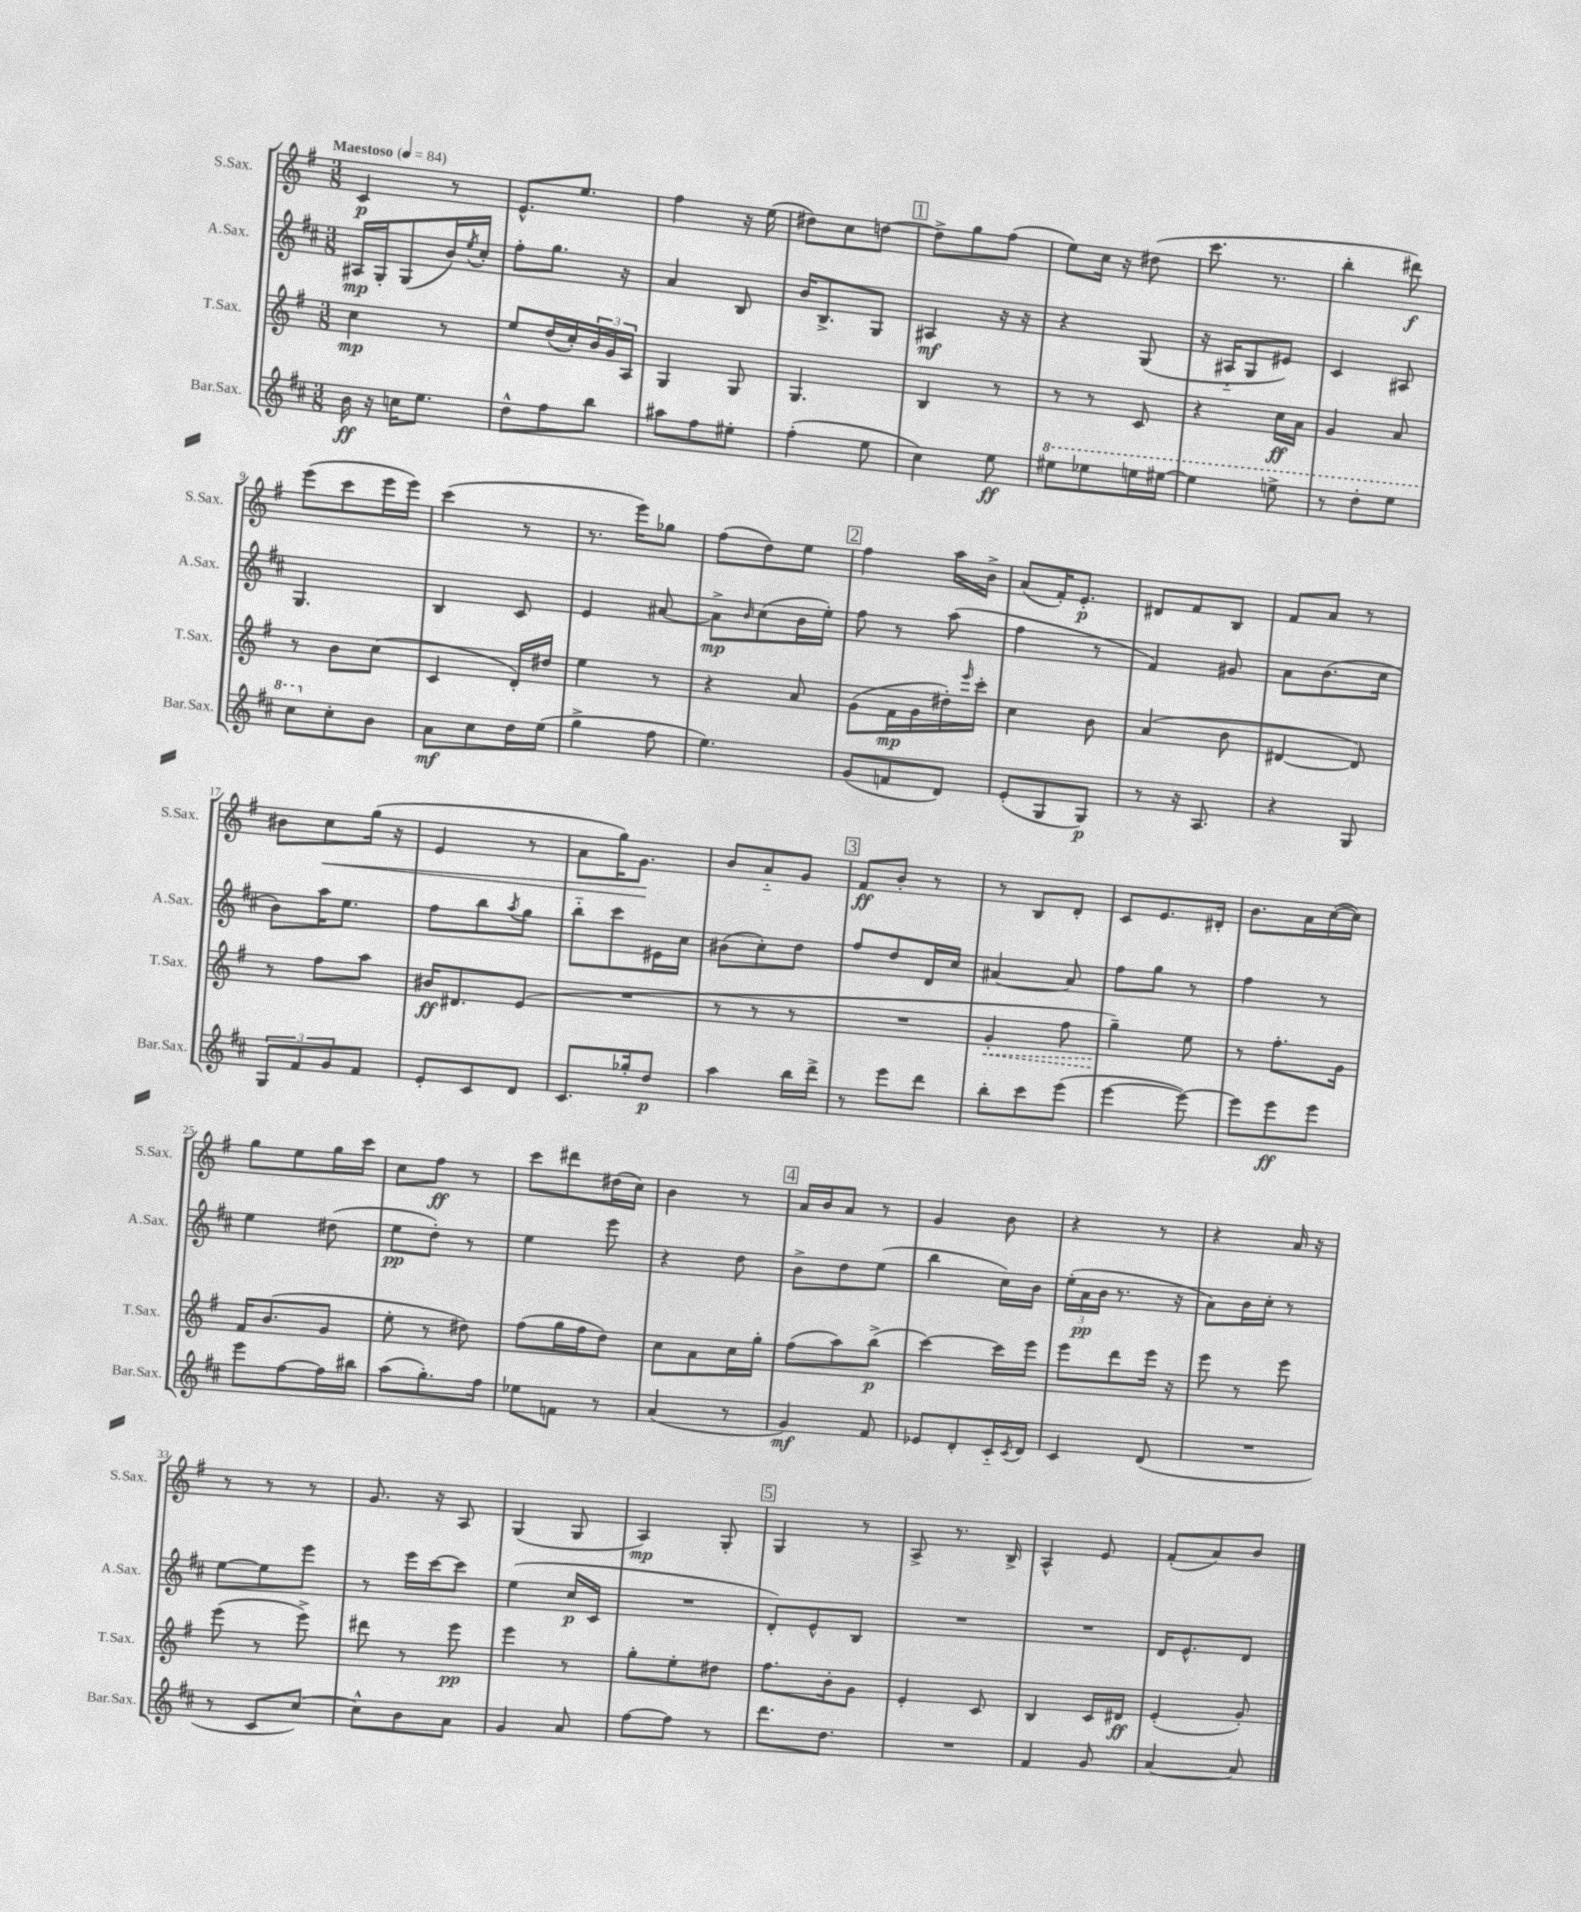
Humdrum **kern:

**kern	**kern	**kern	**kern
*staff4	*staff3	*staff2	*staff1
*clefG2	*clefG2	*clefG2	*clefG2
*k[f#c#]	*k[f#]	*k[f#c#]	*k[f#]
*M3/8	*M3/8	*M3/8	*M3/8
*MM84	*MM84	*MM84	*MM84
16b	4cc	16A#	4c
16r	.	16G'	.
16cc	.	(8G	.
8.ee	.	.	.
.	8r	16b)	8r
.	.	8qee	.
.	.	16cc#'	.
=	=	=	=
8dd^^	8ee	8ff#'	8.e^^
8ff#	(16dd	8.gg	.
.	16cc')	.	8.ee
8bb	24b	.	.
.	24g	.	.
.	.	16r	.
.	24A	.	.
=	=	=	=
8aa#	4G	4a	4ff#
8ff#	.	.	.
8ee#'	8G	8B	16r
.	.	.	(16ee
=	=	=	=
(4ff#'	4.G	16b	8dd#)
.	.	8.B^	.
.	.	.	8cc
8ee	.	8G	[8dd
=	=	=	=
4cc#)	4B	4A#	8dd^]
.	.	.	8gg
8ee	8r	16r	(8ff#
.	.	16r	.
=	=	=	=
8eee#	8r	4r	8ee)
8eee-	8r	.	16cc
.	.	.	16r
16eee	8c	(8G	(8dd#
[16eee#	.	.	.
=	=	=	=
4eee#]	4r	16r	8.ccc
.	.	16A#'~	.
.	.	8G	.
.	.	.	8.r
8eee^	16cc	8e#)	.
.	16a	.	.
=	=	=	=
8r	4g	4c#	4bb'
8ddd'	.	.	.
8eee	8a	8A#	8ddd#)
=	=	=	=
8ccc#	8r	4.G	(8eee
8cc#'	8b	.	8ccc
8b	(8cc	.	16eee
.	.	.	16eee)
=	=	=	=
8a	4c	4B	(4ccc
8cc#	.	.	.
16dd	16d')	8c#	8r
(16ee	16dd#	.	.
=	=	=	=
4gg^	4ee	4e	8.r
.	.	.	16eee)
8ff#	8r	[8a#	8gg-
=	=	=	=
4.ee)	4r	8a#^]	(8ff#
.	.	16qqb	.
.	.	(8cc#	8dd)
.	8a	16b	8ee
.	.	16ee')	.
=	=	=	=
(8g	(8g	8ff#	4ff#
8f	16f#	8r	.
.	16g	.	.
8d)	16dd#')	(8aa	16aa
.	16qqeee	.	.
.	16ccc'	.	16b^
=	=	=	=
(8e'	4cc	4ff#	(8a
8G	.	.	16f#')
.	.	.	8.e'
8G)	8b	8r	.
=	=	=	=
8r	(4a	4f#)	8d#
16r	.	.	8f#
8.A	.	.	.
.	8b	8g#	8B
=	=	=	=
4r	[4d#	8a	8f#
.	.	(8.b	8a
8G	8d#])	.	8r
.	.	16cc#	.
=	=	=	=
12G	8r	8b)	8b#
12f#	.	.	.
.	8ff#	16aa	8cc
12g	.	.	.
.	.	8.ee	.
8f#	8aa	.	(16gg
.	.	.	16r
=	=	=	=
8e'	16b#	8ff#	4e
.	8.d#	.	.
8c#	.	8bb	.
.	.	8qaa	.
8d	(8e	8gg	8r
=	=	=	=
8.c#	4.r	8bb'~	8a
.	.	8ccc#	16gg)
16gg-'	.	.	8.g
8dd	.	16e#	.
.	.	16cc#	.
=	=	=	=
4aa	8r	(8b#	8b
.	8r	8cc#')	8a'~
16bb	8r	8dd	8g
16ddd^	.	.	.
=	=	=	=
8r	4.r	8ff#	8f#
8eee	.	8dd	8b'
8ddd	.	16d	8r
.	.	16cc#	.
=	=	=	=
8bb'	4g'	[4a#	8r
8ccc#	.	.	8B
(8eee	8ff#	8a#]	8d'
=	=	=	=
[4eee	4gg~)	8ff#	8c
.	.	8gg	8.e
8eee_)	8ee	8r	.
.	.	.	16d#'
=	=	=	=
8eee]	8r	4ff#	8.b
8eee	8.ff#'	.	.
.	.	.	16a
8eee	.	8r	([16cc
.	16g	.	16cc])
=	=	=	=
8eee	16f#	4ee	8gg
.	(8.b	.	.
[8ff#	.	.	8ee
16ff#]	8g	(8dd#	16gg
16bb#	.	.	16ccc
=	=	=	=
(8aa	8ee'	8ee	8cc
8.gg')	8r	8dd')	8ff#
.	8dd#)	8r	8r
16ff#	.	.	.
=	=	=	=
8ee-	(8ff#	4ee	8ccc
8f	16gg	.	8ddd#
.	16ff#	.	.
8r	8dd)	8eee	(16dd#
.	.	.	16cc)
=	=	=	=
(4a	8cc	4r	4b
.	8a	.	.
8r	16cc	8dd	8r
.	16gg'	.	.
=	=	=	=
4g)	(8ff#	8b^	16a
.	.	.	16b
.	8aa)	8dd	8a
8f#	(8bb^	(8ee	8r
=	=	=	=
8e-	[4ccc)	4bb	4g
8d'	.	.	.
16c#'~	16ccc]	16cc#)	8b
8qc#	.	.	.
16d	16eee	16b	.
=	=	=	=
4c#	8eee	(24ee'	4r
.	.	24a	.
.	.	24b	.
.	8ddd	8.r	.
(8d	16eee	.	8r
.	16r	16r	.
=	=	=	=
4.r	8eee	8a)	4r
.	8r	16b	.
.	.	16cc#'	.
.	8eee	8r	16a
.	.	.	16r
=	=	=	=
8r	(8eee	[8ee	8r
8c#	8r	8ee]	8r
[8cc#)	8eee^)	8eee	8r
=	=	=	=
8cc#^^]	8ddd#	8r	8.g
8b	8r	16eee	.
.	.	[16ccc#	16r
8a	8eee	8ccc#]	8A
=	=	=	=
4g	4eee	(4ee	(4G
8a	8r	16cc#	8G
.	.	16c#	.
=	=	=	=
[8ff#	8gg'	4.r	4A)
8ff#]	8ee'	.	.
8r	8dd#	.	8G'
=	=	=	=
8.ddd	8.ff#	8d')	4G
.	.	8e^^	.
8.dd	16b'	.	.
.	8g	8B	8r
=	=	=	=
4.r	4e'	4.r	8A^
.	.	.	8.r
.	8c	.	.
.	.	.	16B^
=	=	=	=
4f#	4B	4.r	4A^^
8g	16c	.	8e
.	16d#	.	.
=	=	=	=
[4a	(4e'	16d	(8f#'
.	.	8.e^^	.
.	.	.	8a)
8a]	8g')	8d	8b
==	==	==	==
*-	*-	*-	*-
